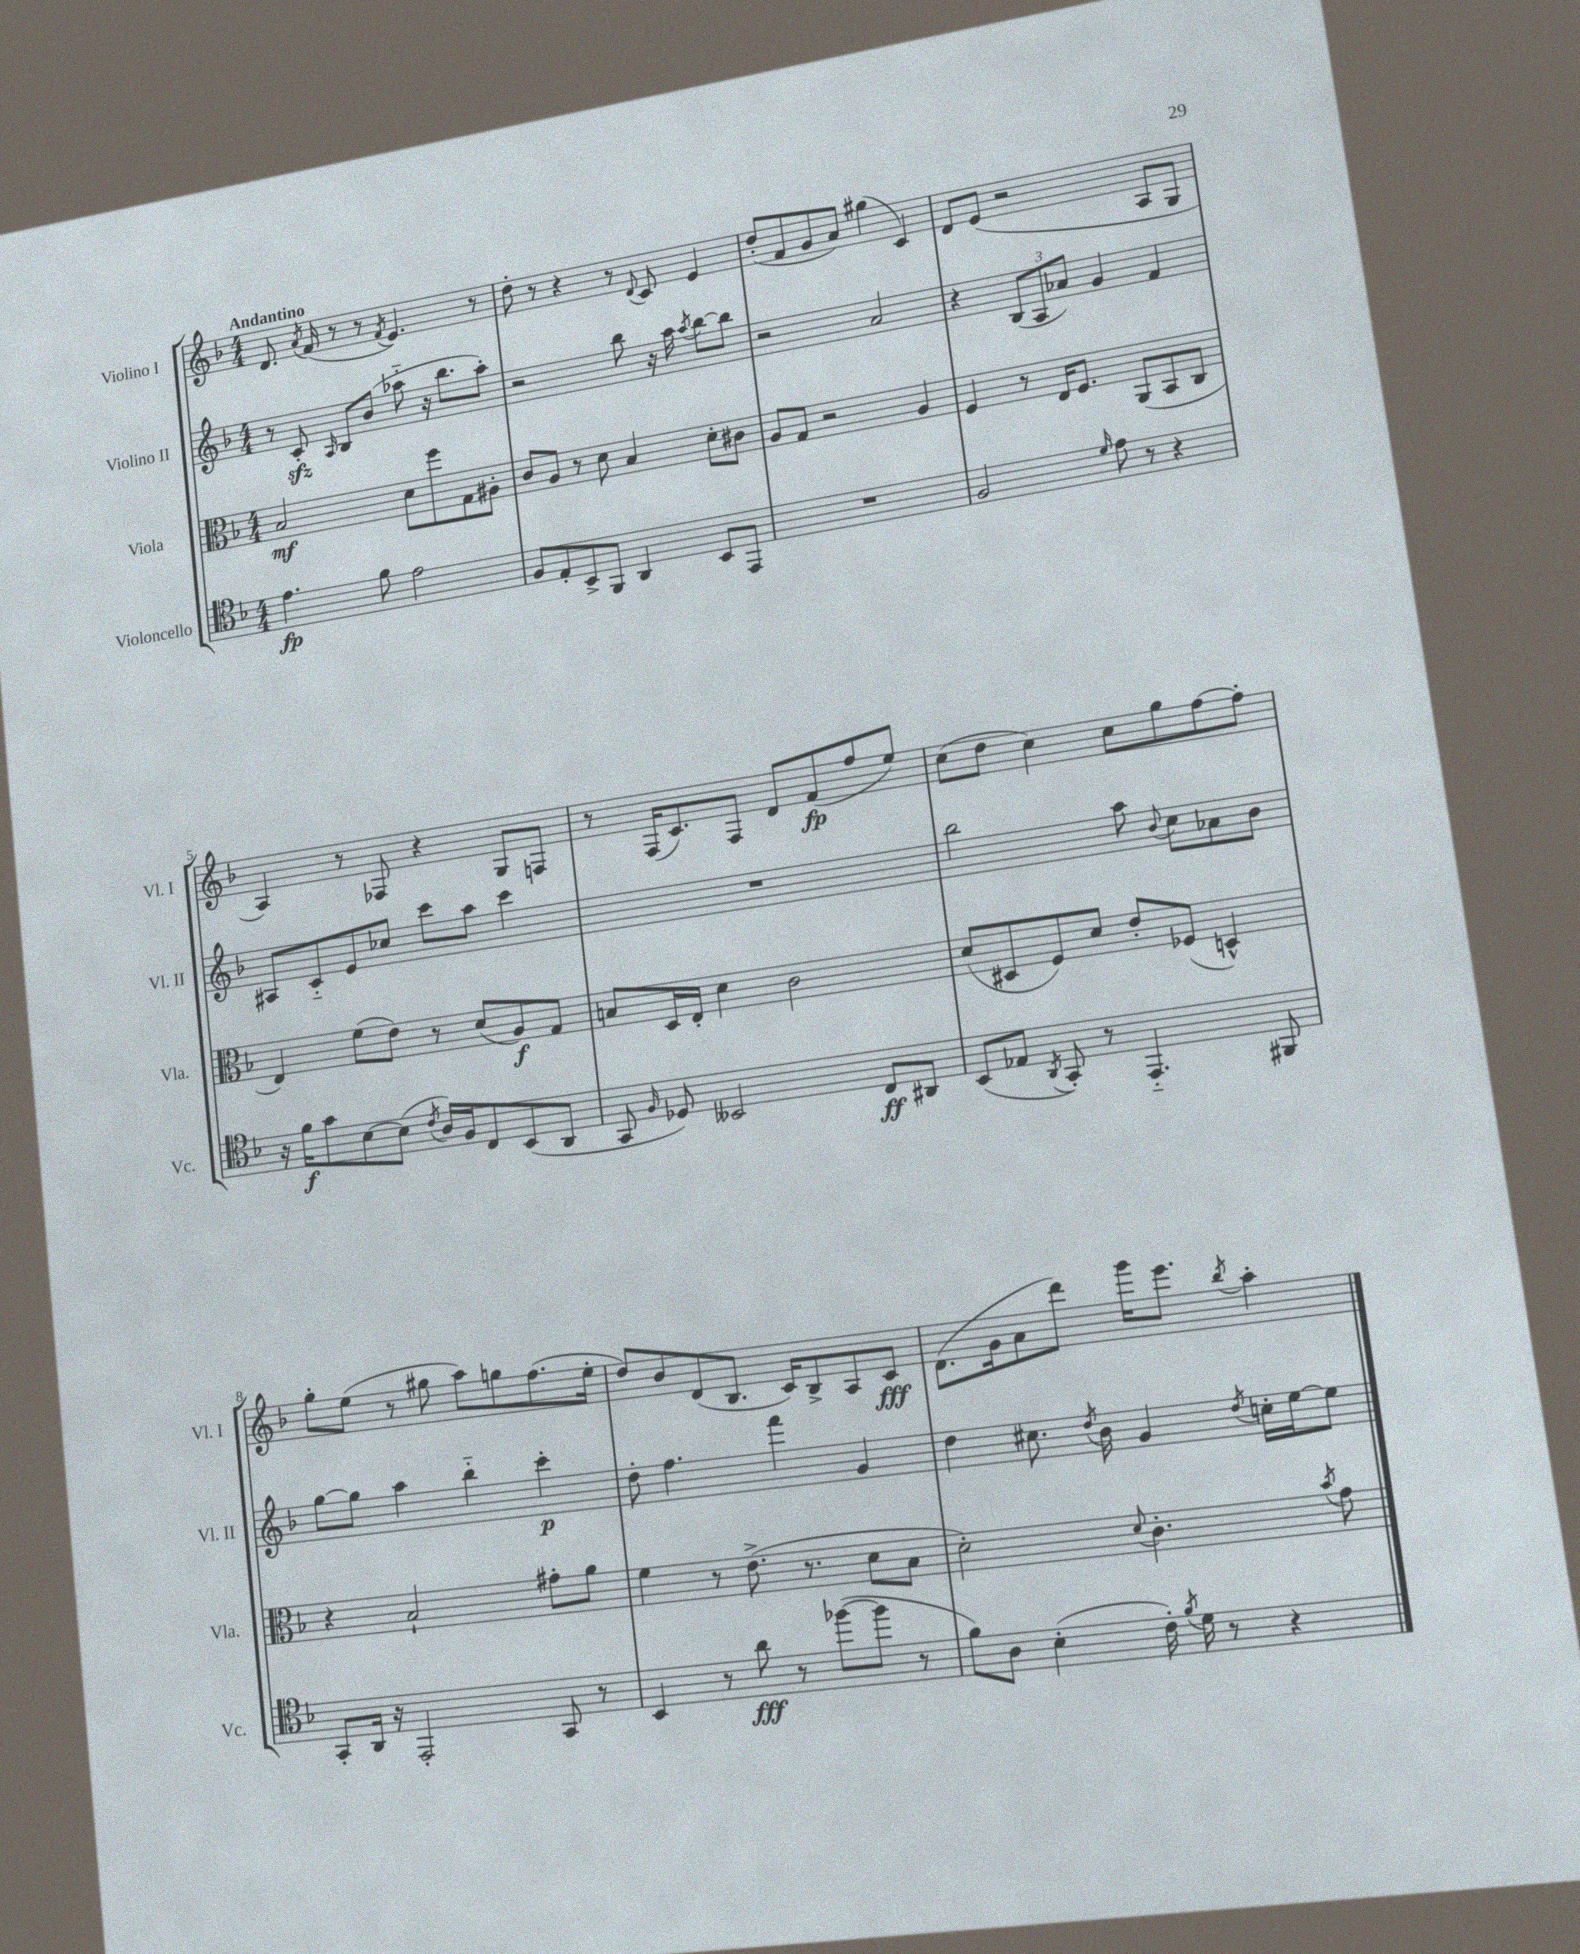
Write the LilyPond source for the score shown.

<<
\new StaffGroup <<
\new Staff = "s0" \with { instrumentName = "Violino I" shortInstrumentName = "Vl. I" } {
    \clef treble \key f \major \numericTimeSignature \time 4/4 \tempo "Andantino"
    \autoBeamOff d'8. \acciaccatura { a'8 } f'16( r8 r8 \acciaccatura { f'8 } e'4.) r8 |
    d''8-. r8 r4 r8 \appoggiatura { d'8 } c'8 e'4 |
    d''8[-.( f'8 g'8 a'8]) gis''4( c'4) |
    d'8[ e'8]( r2 a8[ g8] |
    a4) r8 fes8 r4 g8[ f8] |
    r8 f16[( c'8.) f8] d'8[ f'8\fp( f''8 e''8]) |
    c''8[( d''8] c''4) c''8[ g''8 f''8~ f''8]-. |
    g''8[-. e''8]( r8 gis''8 a''8[) g''8 f''8.( e''16]-. |
    d''8[) bes'8 d'8( bes8.] c'16[) bes8-> a8 c'8]\fff |
    d'8.[( g'16 a'8 d'''8]) g'''16[ e'''8.] \acciaccatura { bes''8 } a''4-. \bar "|." |
}
\new Staff = "s1" \with { instrumentName = "Violino II" shortInstrumentName = "Vl. II" } {
    \clef treble \key f \major \numericTimeSignature \time 4/4
    \autoBeamOff r8 c'8-.\sfz \grace { a16 } bes8[ bes'8]( aes''8-_ r16 bes''8.[ aes''8]-.) |
    r2 bes''8 r16 a''16 \acciaccatura { a''8 } bes''8[~ bes''8] |
    r2 a'2 |
    r4 \tuplet 3/2 { bes8[( a8 aes'8]) } g'4 f'4 |
    ais8[ c'8-_ e'8 ces''8] c'''8[ a''8] c'''4 |
    R1 |
    bes''2 a''8 \appoggiatura { bes'8 } c''8[ aes'8 bes'8] |
    g''8[~ g''8] a''4 bes''4-_ c'''4-.\p |
    d''8-. f''4. f'''4 g'4 |
    d''4 cis''8. \acciaccatura { d''8 } bes'16 g'4 \acciaccatura { d''8 } c''16[-. e''16~ e''8] \bar "|." |
}
\new Staff = "s2" \with { instrumentName = "Viola" shortInstrumentName = "Vla." } {
    \clef alto \key f \major \numericTimeSignature \time 4/4
    \autoBeamOff bes2\mf d'8[ f''8 g8 ais8]-. |
    c'8[ a8] r8 d'8 bes4 d'8[-. cis'8] |
    a8[ g8] r2 a4 |
    f4 r8 e16[ f8.] a,8[( bes,8 c8] |
    e4) f'8[( e'8]) r8 d'8[( a8\f) g8] |
    b8[ d16 e16]-. d'4 c'2 |
    d'8[( dis8 f8) d'8] e'8[-. fes8]( d4-^) |
    r4 bes2-! gis'8[-. a'8] |
    f'4 r8 e'8.->( r8. d'8[ bes8] |
    d'2-.) \appoggiatura { d'8 } c'4.-. \acciaccatura { bes'8 } g'8 \bar "|." |
}
\new Staff = "s3" \with { instrumentName = "Violoncello" shortInstrumentName = "Vc." } {
    \clef tenor \key f \major \numericTimeSignature \time 4/4
    \autoBeamOff e'4.\fp f'8 e'2 |
    f8[ e8-. bes,8-> f,8] a,4 bes,8[ e,8] |
    R1 |
    f2 \grace { d'16 } e'8 r8 r4 |
    r16 f'16[\f g'8 bes8~ bes8]( \acciaccatura { c'8 } a16[) f16 c8 bes,8( a,8] |
    g,8 \grace { f16 } des8) beses,2 c8[\ff ais,8] |
    bes,8[( ees8] \acciaccatura { a,8 } g,8-.) r8 e,4.-_ fis,8 |
    g,8[-. a,16] r16 e,2-. g,8 r8 |
    bes,4 r8 a'8\fff r8 fes''8[~( fes''8] r8 |
    f'8[) a8] bes4-.( c'16-.) \acciaccatura { f'8 } d'16 r8 r4 \bar "|." |
}
>>
>>
